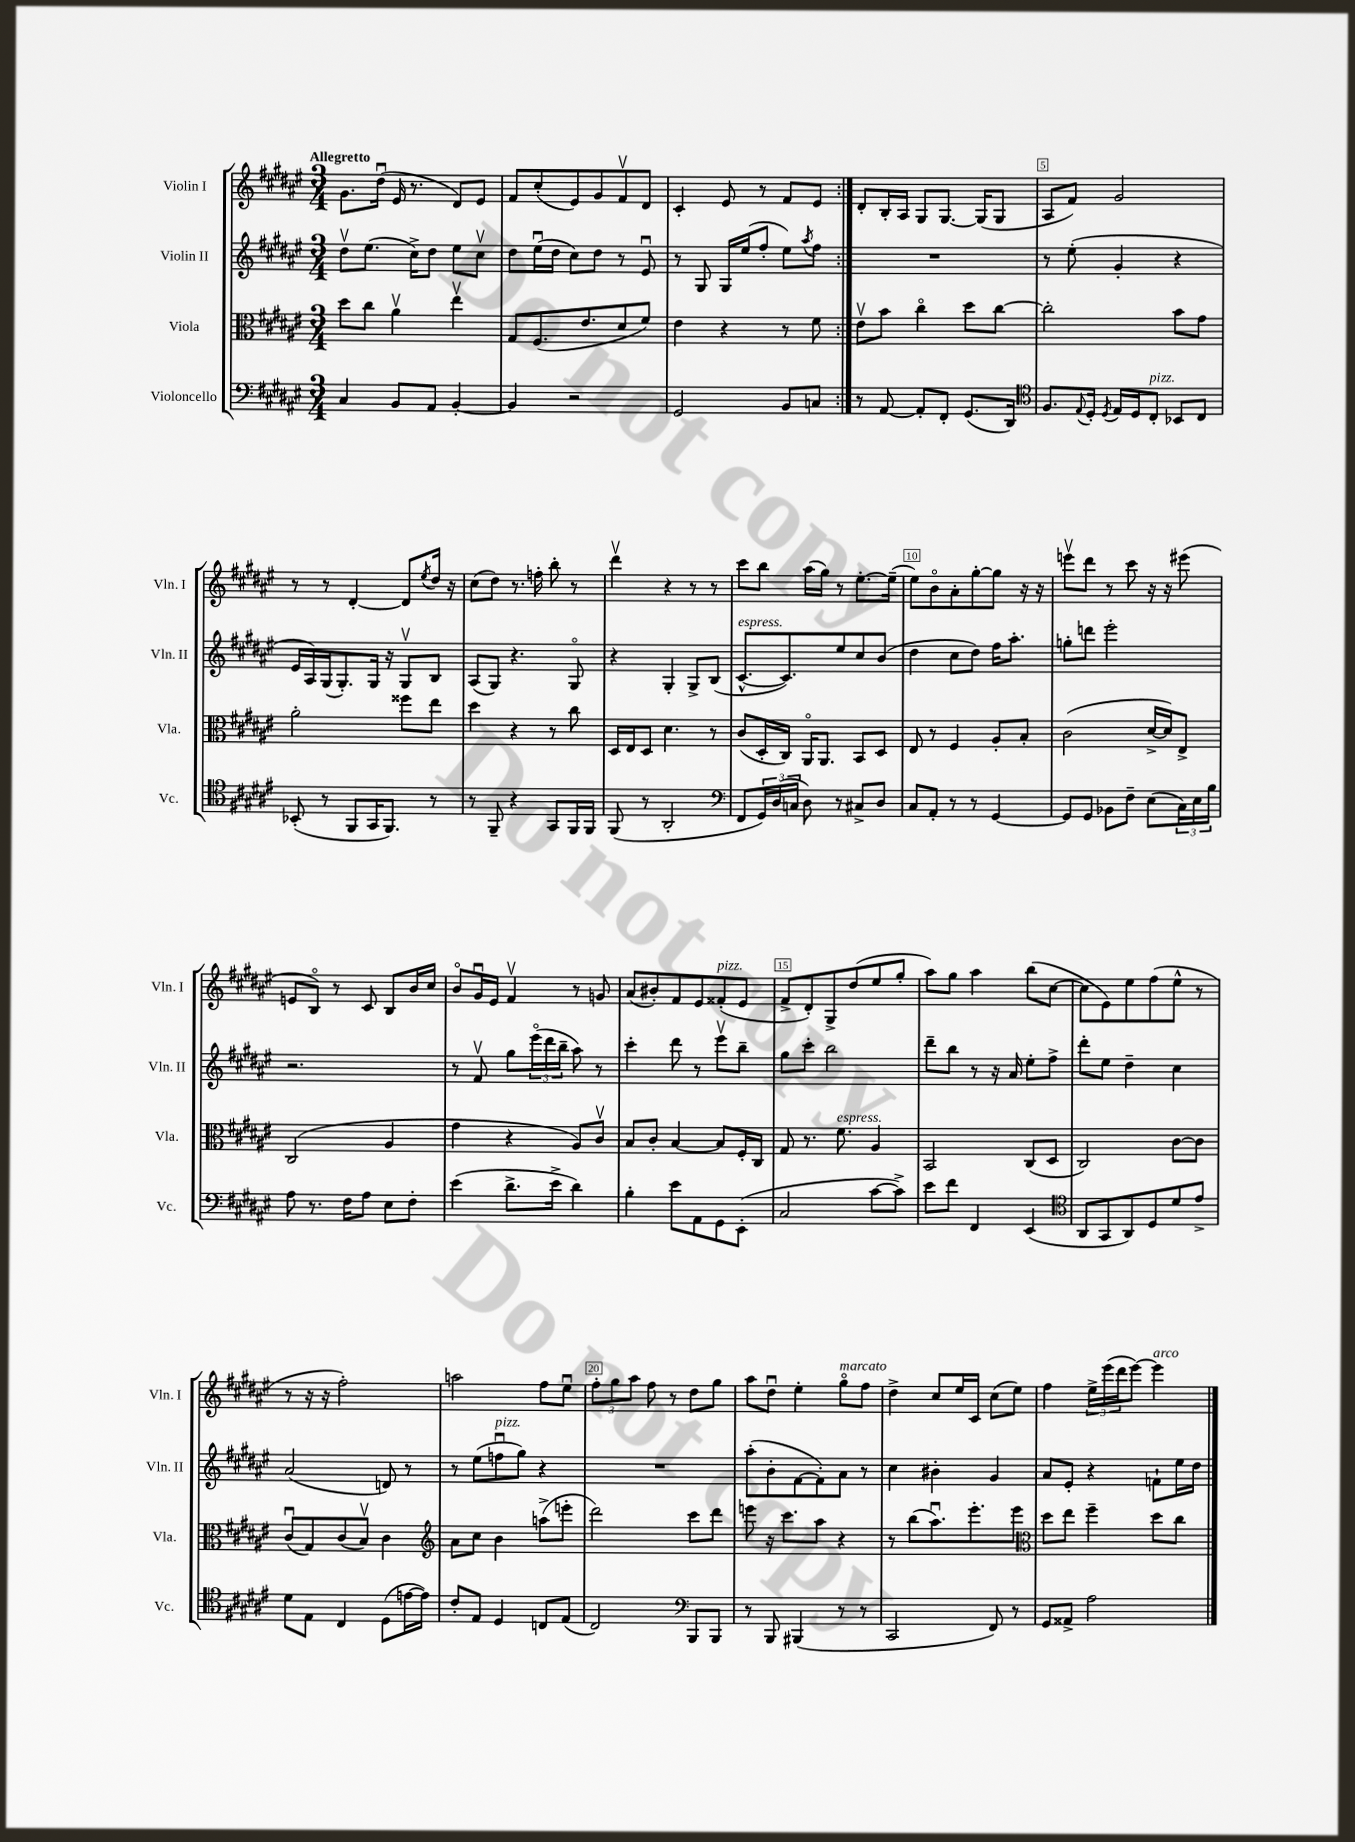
<<
\new StaffGroup <<
\new Staff = "s0" \with { instrumentName = "Violin I" shortInstrumentName = "Vln. I" } {
    \clef treble \key fis \major \numericTimeSignature \time 3/4 \tempo "Allegretto"
    \repeat volta 2 { gis'8. dis''16\downbow( eis'16 r8. dis'8) eis'8 |
    fis'8 cis''8-.( eis'8) gis'8 fis'8\upbow dis'8 |
    cis'4-. eis'8 r8 fis'8 eis'8 | }
    dis'8-. b16-. ais16 gis8 gis8.~ gis16( gis8 |
    ais8 fis'8) gis'2 |
    r8 r8 dis'4~-. dis'8 \acciaccatura { eis''8 } dis''16 r16 |
    cis''8( dis''8) r8. f''16-. b''8-. r8 |
    dis'''4\upbow r4 r8 r8 |
    cis'''8 b''8 ais''16( gis''16) r8 eis''8.~-. eis''16--( |
    eis''8) b'8\flageolet ais'8-. gis''8~-. gis''8 r16 r16 |
    e'''8\upbow dis'''8 r8 cis'''8 r16 r16 eis'''8( |
    e'8 b8\flageolet) r8 cis'8 b8 b'16 cis''16 |
    b'8\flageolet gis'16\downbow eis'16 fis'4\upbow r8 g'8 |
    ais'8( bis'8-.) fis'8 eis'8 fisis'8-.^\markup { \italic "pizz." }( eis'8 |
    fis'8-> dis'8-.) gis8-> dis''8( eis''8 gis''8-. |
    ais''8) gis''8 ais''4 b''8( cis''8~ |
    cis''8 eis'8) eis''8 fis''8( eis''8-^ r8 |
    r8 r16 r16 fis''2-.) |
    a''2 fis''8 eis''8\downbow |
    \tuplet 3/2 { fis''8-. gis''8 ais''8 } fis''8 r8 dis''8 gis''8 |
    ais''8 dis''8\downbow eis''4-. gis''8\flageolet^\markup { \italic "marcato" } fis''8 |
    dis''4-> cis''8 eis''16 cis'16 cis''8( eis''8) |
    fis''4 \tuplet 3/2 { eis''16-> eis'''16( dis'''16 } eis'''8~) eis'''4^\markup { \italic "arco" } \bar "|." |
}
\new Staff = "s1" \with { instrumentName = "Violin II" shortInstrumentName = "Vln. II" } {
    \clef treble \key fis \major \numericTimeSignature \time 3/4
    \repeat volta 2 { dis''8\upbow eis''8.( cis''16->) dis''8 eis''8 cis''8\upbow |
    dis''8 eis''16\downbow( dis''16 cis''8) dis''8 r8 eis'8\downbow |
    r8 gis8 gis16 eis''16( fis''8-. eis''8) \acciaccatura { ais''8 } fis''8 | }
    R2. |
    r8 eis''8-.( gis'4-. r4 |
    eis'16 ais16) gis16( gis8.-.) gis16 r16 gis8\upbow b8 |
    ais8( gis8) r4. gis8\flageolet |
    r4 gis4-. gis8-> b8( |
    cis'8.~-^^\markup { \italic "espress." } cis'8.) eis''8 cis''8 b'8( |
    dis''4 cis''8 dis''8) fis''16 ais''8.-. |
    g''8-. d'''8 eis'''2-. |
    r2. |
    r8 fis'8\upbow gis''8 \tuplet 3/2 { eis'''16\flageolet( dis'''16 b''16-- } ais''8) r8 |
    cis'''4-. dis'''8 r8 eis'''8\upbow b''8-- |
    gis''8 cis'''8-. b''2 |
    dis'''8-- b''8 r8 r16 ais'16 eis''8-. fis''8-> |
    dis'''8-. eis''8 dis''4-- cis''4 |
    ais'2( d'8) r8 |
    r8 eis''8( f''8\downbow^\markup { \italic "pizz." } gis''8) r4 |
    R2. |
    ais''8-.( b'8-. fis'8~ fis'8-.) ais'8 r8 |
    cis''4 bis'4-. gis'4 |
    ais'8 eis'8-. r4 f'8-! eis''16 dis''16 \bar "|." |
}
\new Staff = "s2" \with { instrumentName = "Viola" shortInstrumentName = "Vla." } {
    \clef alto \key fis \major \numericTimeSignature \time 3/4
    \repeat volta 2 { dis''8 cis''8 ais'4\upbow eis''4\upbow |
    gis8 fis8.( eis'8. dis'8 fis'8) |
    eis'4 r4 r8 fis'8 | }
    eis'8\upbow b'8 cis''4\flageolet dis''8 cis''8~ |
    cis''2-. b'8 gis'8 |
    ais'2-. fisis''8 eis''8 |
    dis''4 r4 r8 cis''8 |
    dis16 eis16 dis8 dis'4. r8 |
    cis'8( dis16-. cis16) ais,16\flageolet ais,8. b,8 dis8 |
    eis8 r8 fis4 ais8-. b8-. |
    cis'2( dis'16~-> dis'16) eis8-> |
    cis2( ais4 |
    gis'4 r4 ais8) cis'8\upbow |
    b8 cis'8-. b4~ b8 fis16-. cis16 |
    gis8 r8. fis'8.^\markup { \italic "espress." } ais4 |
    b,2 cis8( dis8 |
    cis2) cis'8~ cis'8 |
    cis'8\downbow( gis8) cis'8( b8\upbow) cis'4 |
    \clef treble ais'8 cis''8 b'4 a''8->( e'''8-. |
    dis'''2) cis'''8 dis'''8 |
    e'''8 r16 cis'''8. ais''8 r4 |
    r8 b''8( ais''8.\downbow) eis'''8.-. eis'''8 |
    \clef alto dis''8 eis''8 fis''4-- dis''8 cis''8 \bar "|." |
}
\new Staff = "s3" \with { instrumentName = "Violoncello" shortInstrumentName = "Vc." } {
    \clef bass \key fis \major \numericTimeSignature \time 3/4
    \repeat volta 2 { cis4 b,8 ais,8 b,4~-. |
    b,4 r2 |
    gis,2 b,8 c8 | }
    r8 ais,8~ ais,8-. fis,8-. gis,8.( dis,16) |
    \clef tenor fis8. \appoggiatura { eis8 } dis16-. \acciaccatura { dis8 } eis16 dis16 cis8-.^\markup { \italic "pizz." } bes,8 cis8 |
    bes,8-.( r8 fis,8 gis,16 fis,8.) r8 |
    r8 fis,8-- r4 gis,8 fis,16 fis,16 |
    fis,8( r8 ais,2-. |
    \clef bass fis,8 \tuplet 3/2 { gis,16) dis16( c16 } dis8) r8 cis8-> dis8 |
    cis8 ais,8-. r8 r8 gis,4~ |
    gis,8 gis,8 bes,8 fis8-- eis8( \tuplet 3/2 { cis16) eis16 b16 } |
    ais8 r8. fis16 ais8 eis8 fis8-. |
    eis'4( dis'8.-> eis'16-> dis'4) |
    b4-. eis'8 ais,8 gis,8 eis,8-.( |
    cis2 cis'8~ cis'8->) |
    eis'8 fis'8 fis,4 eis,4( |
    \clef tenor ais,8 gis,8 ais,8) dis8 dis'8 eis'8-> |
    dis'8 eis8 cis4 dis8( e'16~ e'16) |
    cis'8-. eis8 dis4 c8 eis8( |
    cis2) \clef bass b,,8 b,,8 |
    r8 b,,8 bis,,4( r8 r8 |
    cis,2 fis,8) r8 |
    gis,8 aisis,8-> ais2 \bar "|." |
}
>>
>>
\layout { \context { \Score \override BarNumber.break-visibility = ##(#f #t #t) barNumberVisibility = #(every-nth-bar-number-visible 5) \override BarNumber.stencil = #(make-stencil-boxer 0.1 0.3 ly:text-interface::print) } }
